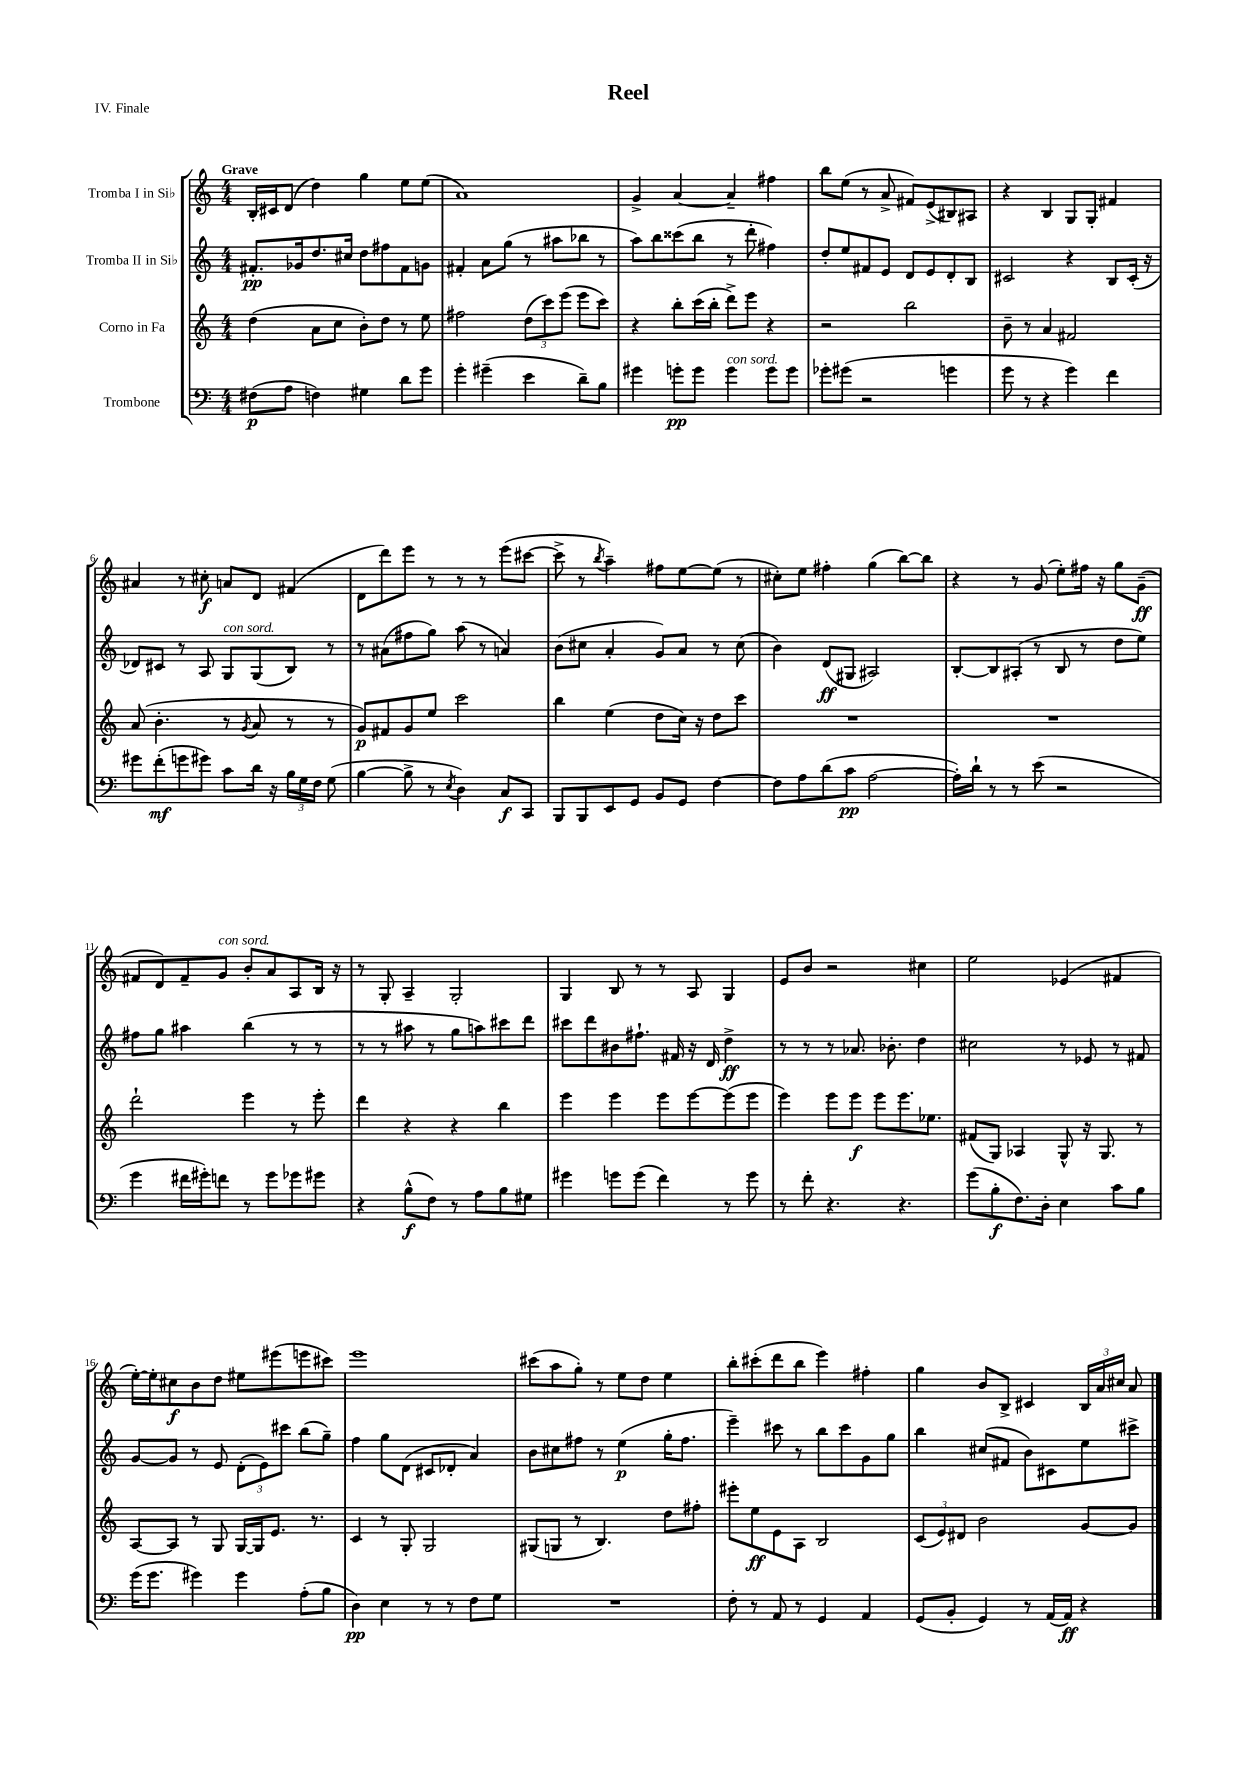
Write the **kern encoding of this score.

**kern	**kern	**kern	**kern
*staff4	*staff3	*staff2	*staff1
*clefF4	*clefG2	*clefG2	*clefG2
*k[]	*k[]	*k[]	*k[]
*M4/4	*M4/4	*M4/4	*M4/4
(8F#	(4dd	8.f#'	16B'
.	.	.	16c#
8A	.	.	(8d
.	.	16g-	.
4F)	8a	8.dd	4dd)
.	8cc	.	.
.	.	16cc#	.
4G#	8b')	8dd	4gg
.	8dd	8ff#	.
8d	8r	8f#	8ee
8g	8ee	8g	(8ee
=	=	=	=
4g'	2ff#	4f#'	1a)
(4g#~	.	8a	.
.	.	(8gg	.
4e	(12dd	8r	.
.	12ccc)	.	.
.	.	8aa#	.
.	(12eee	.	.
8d~)	8eee	8bb-	.
8B	8ccc)	8r	.
=	=	=	=
4g#	4r	8aa)	4g^
.	.	8bb	.
8g'	8bb'	(8ccc##	[4a
8g	(16ccc	8bb	.
.	16bb'	.	.
4g	8ddd^)	8r	4a~]
.	8eee	8ddd'	.
8g	4r	4ff#)	4ff#
8g	.	.	.
=	=	=	=
8g-'	2r	8dd'	8bb
(8g#	.	8ee	(8ee
2r	.	8f#	8r
.	.	8e	8a^
.	2bb	8d	8f#)
.	.	8e	(8e^
4g	.	8d'	8B#)
.	.	8B	8A#
=	=	=	=
8g	8b~	2c#	4r
8r	8r	.	.
4r	4a	.	4B
4g)	2f#	4r	8G
.	.	.	8G'
4f	.	8B	4f#
.	.	(16c#'	.
.	.	16r	.
=	=	=	=
8g#	(8a	8d-)	4a#
(8f'	4.b'	8c#	.
8g	.	8r	8r
8g#)	.	8A	8cc#'
8c	8r	8G	8a
.	8qg	.	.
16d	8a	(8G	8d
16r	.	.	.
24B	8r	8B)	(4f#
24G	.	.	.
24F	.	.	.
(8G	8r	8r	.
=	=	=	=
[4B	8g)	8r	8d
.	8f#	(8a#	8ddd)
8B^]	8g	8ff#	8eee
8r	8ee	8gg)	8r
8qE	.	.	.
4D)	2ccc	(8aa	8r
.	.	8r	8r
8C	.	4a)	(8eee
8CC	.	.	[8ccc#
=	=	=	=
8BBB	4bb	(8b	8ccc#^]
8BBB	.	8cc#	8r
.	.	.	8qbb
8EE	(4ee	4a'	4aa~)
8GG	.	.	.
8BB	8dd	8g)	8ff#
8GG	16cc)	8a	[8ee
.	16r	.	.
[4F	8dd	8r	(8ee]
.	8ccc	(8cc#	8r
=	=	=	=
8F]	1r	4b)	8cc#')
8A	.	.	8ee
(8d	.	(8d	4ff#'
8c	.	8G#	.
[2A	.	2A#)	(4gg
.	.	.	[8bb)
.	.	.	8bb]
=	=	=	=
16A'])	1r	[8B'	4r
16d`	.	.	.
8r	.	8B]	.
8r	.	(8A#'	8r
(8e	.	8r	(8g
2r	.	8B	8ee')
.	.	8r	16ff#
.	.	.	16r
.	.	8dd	8gg
.	.	8ee)	(8g~
=	=	=	=
4g	2ddd`	8ff#	8f#
.	.	8gg	8d)
16f#	.	4aa#	8f#~
16g#')	.	.	.
8f	.	.	8g
8r	4eee	(4bb	8b'
8g#	.	.	8a
8g-	8r	8r	8A
8g#	8eee'	8r	16B
.	.	.	16r
=	=	=	=
4r	4ddd	8r	8r
.	.	8r	8G'
(8B^^	4r	8aa#	4A~
8F)	.	8r	.
8r	4r	8gg	2G'
8A	.	8aa)	.
8B	4bb	8ccc#	.
8G#	.	8ddd	.
=	=	=	=
4g#	4eee	8ccc#	4G
.	.	8ddd	.
8g	4eee	8b#	8B
(8g	.	8.ff#`	8r
4f)	8eee	.	8r
.	.	16f#	.
.	[8eee	16r	8A
.	.	16d	.
8r	(8eee]	4dd^	4G
8g	8eee	.	.
=	=	=	=
8r	4eee)	8r	8e
8f'	.	8r	8b
4.r	8eee	8r	2r
.	8eee	8.a-	.
.	8eee	.	.
.	.	8.b-'	.
4.r	8.eee	.	.
.	.	4dd	4cc#
.	8.ee-	.	.
=	=	=	=
(8g	(8f#	2cc#	2ee
8B'	8G)	.	.
8.F)	4A-	.	.
16D'	.	.	.
4E	8G^^	8r	(4e-
.	16r	8e-	.
.	8.G	.	.
8c	.	8r	4f#
8B	8r	8f#	.
=	=	=	=
(16g	[8A	[8g	[16ee')
8.g	.	.	16ee']
.	8A]	8g]	8cc#
4g#)	8r	8r	8b
.	8G	8e	8dd
4g#	[16G	(12d'	8ee#
.	16G]	.	.
.	.	12e)	.
.	8.e	.	(8eee#
.	.	12ccc#	.
(8A'	.	(8bb	8eee
.	8.r	.	.
8B	.	8gg~)	8ccc#)
=	=	=	=
4D)	4c	4ff	1eee
4E	8r	8gg	.
.	8G'	(8d	.
8r	2G	8c#	.
8r	.	8d-'	.
8F	.	4a)	.
8G	.	.	.
=	=	=	=
1r	(8G#	8b	(8ccc#
.	8G	8cc#	8aa
.	8r	8ff#	8gg')
.	4.B)	8r	8r
.	.	(4ee	8ee
.	.	.	8dd
.	8dd	16gg'	4ee
.	.	8.ff#	.
.	8ff#'	.	.
=	=	=	=
8F'	8eee#'	4eee~)	8bb'
8r	8ee	.	(8ccc#'
8AA	8e	8ccc#	8ddd
8r	8A	8r	8bb
4GG	2B	8bb	4eee)
.	.	8ccc#	.
4AA	.	8g	4ff#'
.	.	8gg	.
=	=	=	=
(8GG	(12c	4bb	4gg
.	12e)	.	.
8BB'	.	.	.
.	12d#	.	.
4GG)	2b	(8cc#	8b
.	.	8f#	8B^
8r	.	8b)	4c#
(16AA	.	8c#	.
16AA)	.	.	.
4r	[8g	8ee	24B
.	.	.	24a
.	.	.	24cc#
.	8g]	8ccc#^	8a
==	==	==	==
*-	*-	*-	*-
